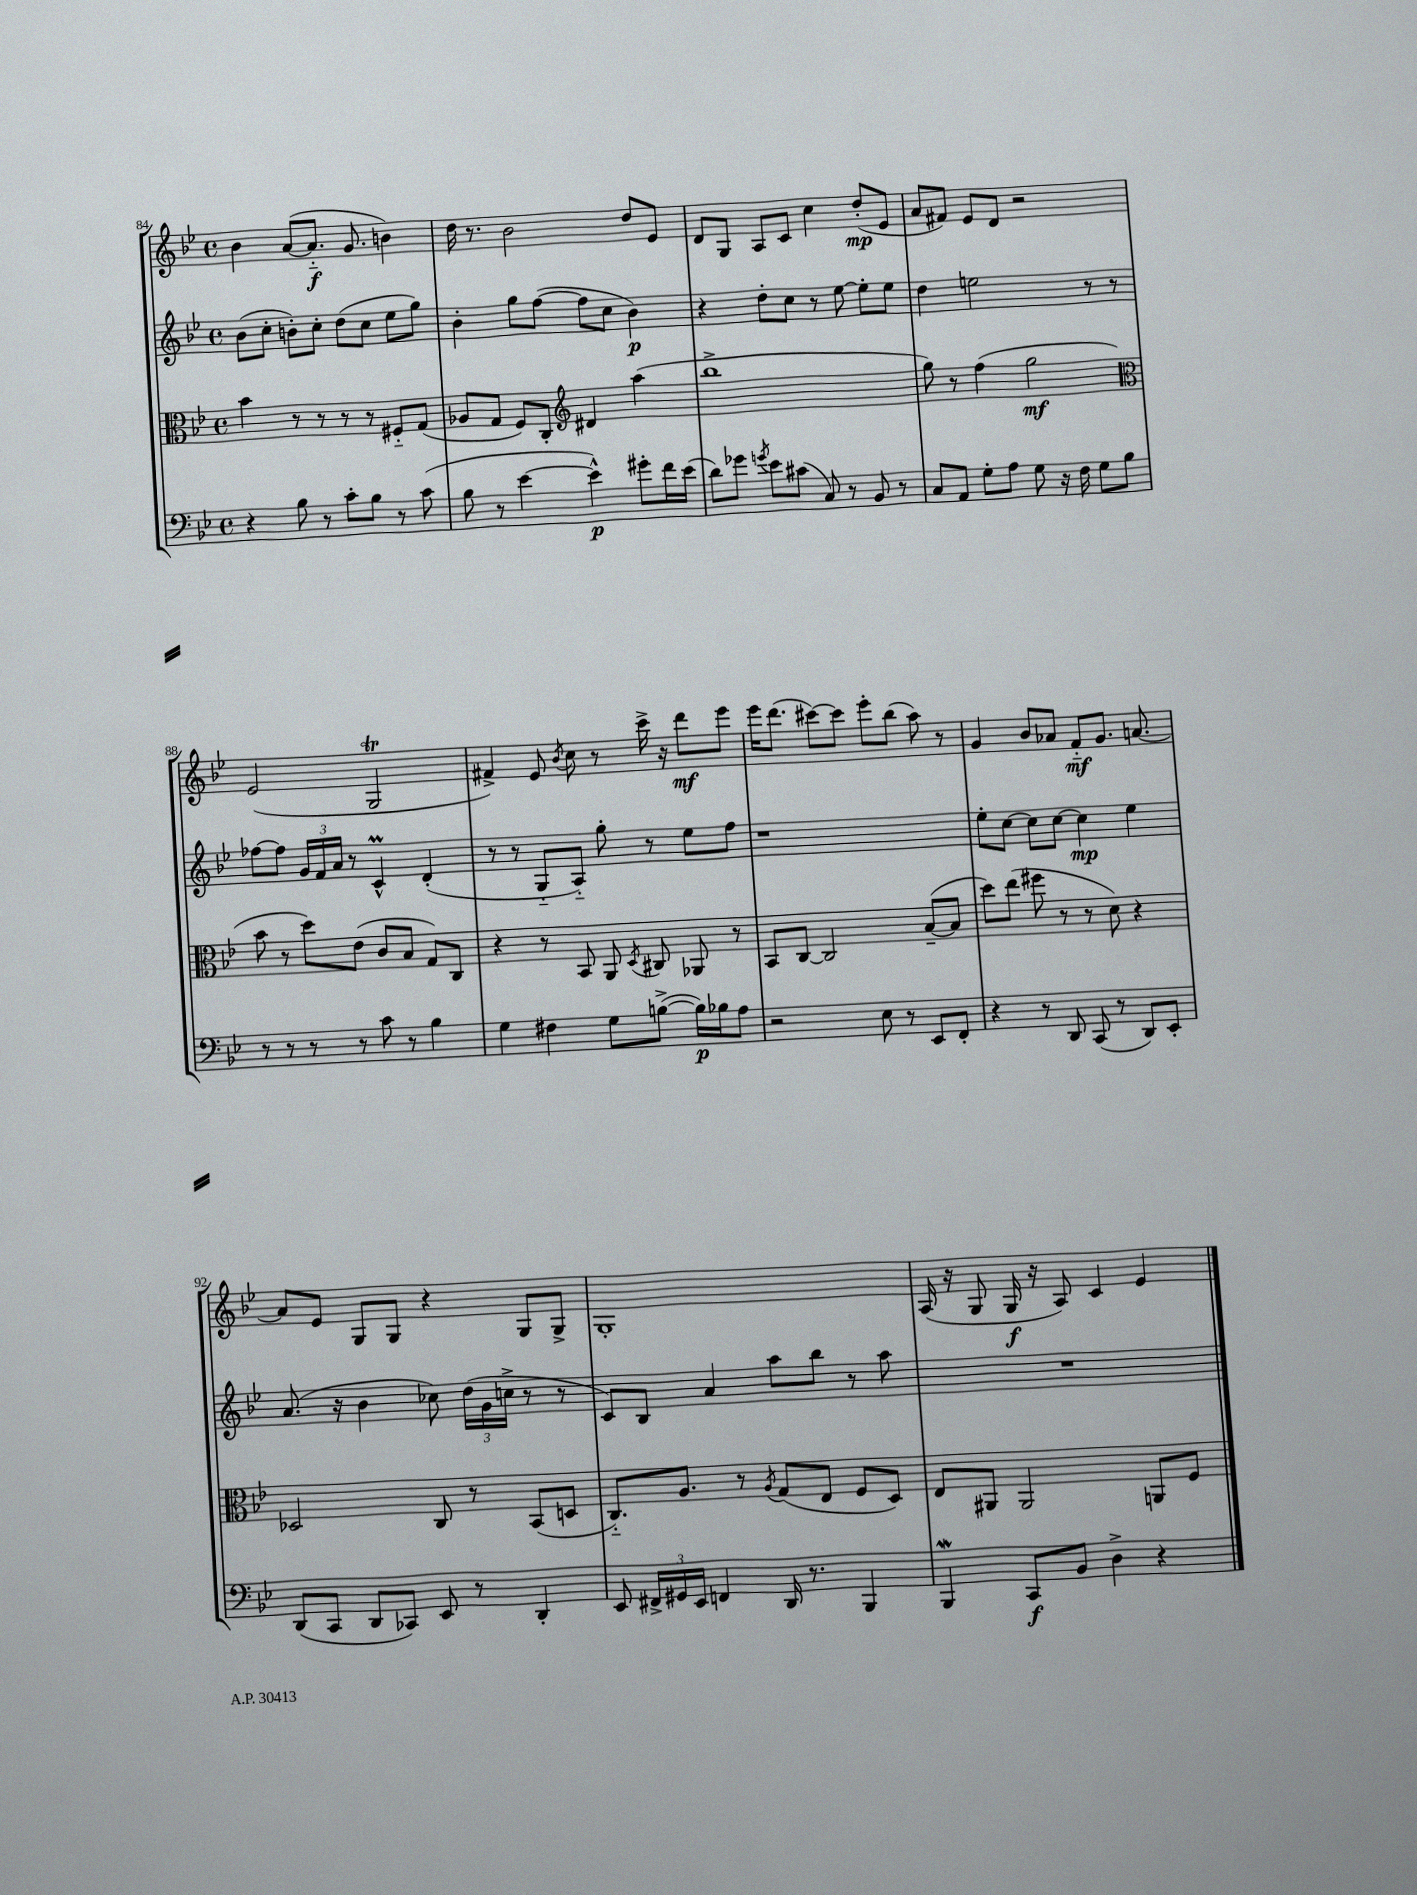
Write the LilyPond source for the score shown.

<<
\new StaffGroup <<
\new Staff = "s0" {
    \clef treble \key bes \major \defaultTimeSignature \time 4/4
    \autoBeamOff bes'4 a'8[~( a'8.]-_\f g'8. b'4) |
    d''16 r8. bes'2 d''8[ ees'8] |
    d'8[ g8] a8[ c'8] c''4 d''8[-.\mp( ees'8] |
    a'8[ fis'8]) ees'8[ d'8] r2 |
    ees'2( g2\trill |
    fis'4->) ees'8 \acciaccatura { bes'8 } c''8 r8 c'''16-> r16 d'''8[\mf ees'''8] |
    ees'''16[ d'''8.]( cis'''8[~) cis'''8] ees'''8[-. bes''8]( a''8) r8 |
    g'4 bes'8[ aes'8] f'8[-_\mf g'8.] a'8.~ |
    a'8[ ees'8] g8[ g8] r4 g8[ g8]-> |
    g1-. |
    a16( r16 g8 g16\f r16 a8) c'4 ees'4 \bar "|." |
}
\new Staff = "s1" {
    \clef treble \key bes \major \defaultTimeSignature \time 4/4
    \autoBeamOff bes'8[( c''8]-. b'8[-.) c''8]-. d''8[( c''8] ees''8[ g''8]) |
    bes'4-. g''8[ f''8]~( f''8[ c''8] bes'4\p) |
    r4 d''8[-. c''8] r8 ees''8~ ees''8[-. ees''8] |
    d''4 e''2 r8 r8 |
    fes''8[~ fes''8] \tuplet 3/2 { g'16[ f'16 a'16] } r8 c'4-^\prall d'4-.( |
    r8 r8 g8[-_ a8]-_) g''8-. r8 ees''8[ f''8] |
    r1 |
    ees''8[-. c''8]~ c''8[ c''8]~ c''4\mp ees''4 |
    a'8.( r16 bes'4 ces''8) \tuplet 3/2 { d''16[( g'16 c''16]-> } r8 r8 |
    c'8[) bes8] a'4 a''8[ bes''8] r8 a''8 |
    R1 \bar "|." |
}
\new Staff = "s2" {
    \clef alto \key bes \major \defaultTimeSignature \time 4/4
    \autoBeamOff bes'4 r8 r8 r8 r8 fis8[-_ g8]( |
    aes8[ g8] f8[) c8]-. \clef treble dis'4 a''4( |
    bes''1-> |
    g''8) r8 f''4( g''2\mf |
    \clef alto bes'8 r8 d''8[) ees'8]( c'8[ bes8] g8[) c8] |
    r4 r8 bes,8 a,8 \acciaccatura { d8 } cis8 aes,8 r8 |
    bes,8[ c8]~ c2 bes8[~--( bes8] |
    d''8[) ees''8]( fis''8 r8 r8 d'8) r4 |
    des2 c8 r8 bes,8[( d8] |
    c8.[-_) a8.] r8 \acciaccatura { a8 } g8[( ees8] f8[ d8]) |
    ees8[ ais,8] ais,2 a,8[ f8] \bar "|." |
}
\new Staff = "s3" {
    \clef bass \key bes \major \defaultTimeSignature \time 4/4
    \autoBeamOff r4 bes8 r8 c'8[-. bes8] r8 c'8( |
    bes8 r8 ees'4~ ees'4-^\p) gis'8[-. f'16 ees'16]( |
    d'8[) ges'8] \acciaccatura { g'8 } ees'8[ cis'8]( c8) r8 bes,8 r8 |
    c8[ a,8] g8[-. a8] g8 r16 f16 g8[ bes8] |
    r8 r8 r8 r8 c'8 r8 bes4 |
    g4 fis4 g8[ b8]~->( b16[\p) bes16 a8] |
    r2 ees8 r8 ees,8[ f,8]-. |
    r4 r8 d,8 c,8( r8 d,8[) ees,8]-. |
    d,8[( c,8] d,8[ ces,8]) ees,8 r8 d,4-. |
    ees,8 \tuplet 3/2 { fis,16[-> gis,16 ees,16] } f,4 d,16 r8. bes,,4 |
    bes,,4\mordent c,8[\f bes,8] d4-> r4 \bar "|." |
}
>>
>>
\layout { \context { \Score currentBarNumber = #84 } }
